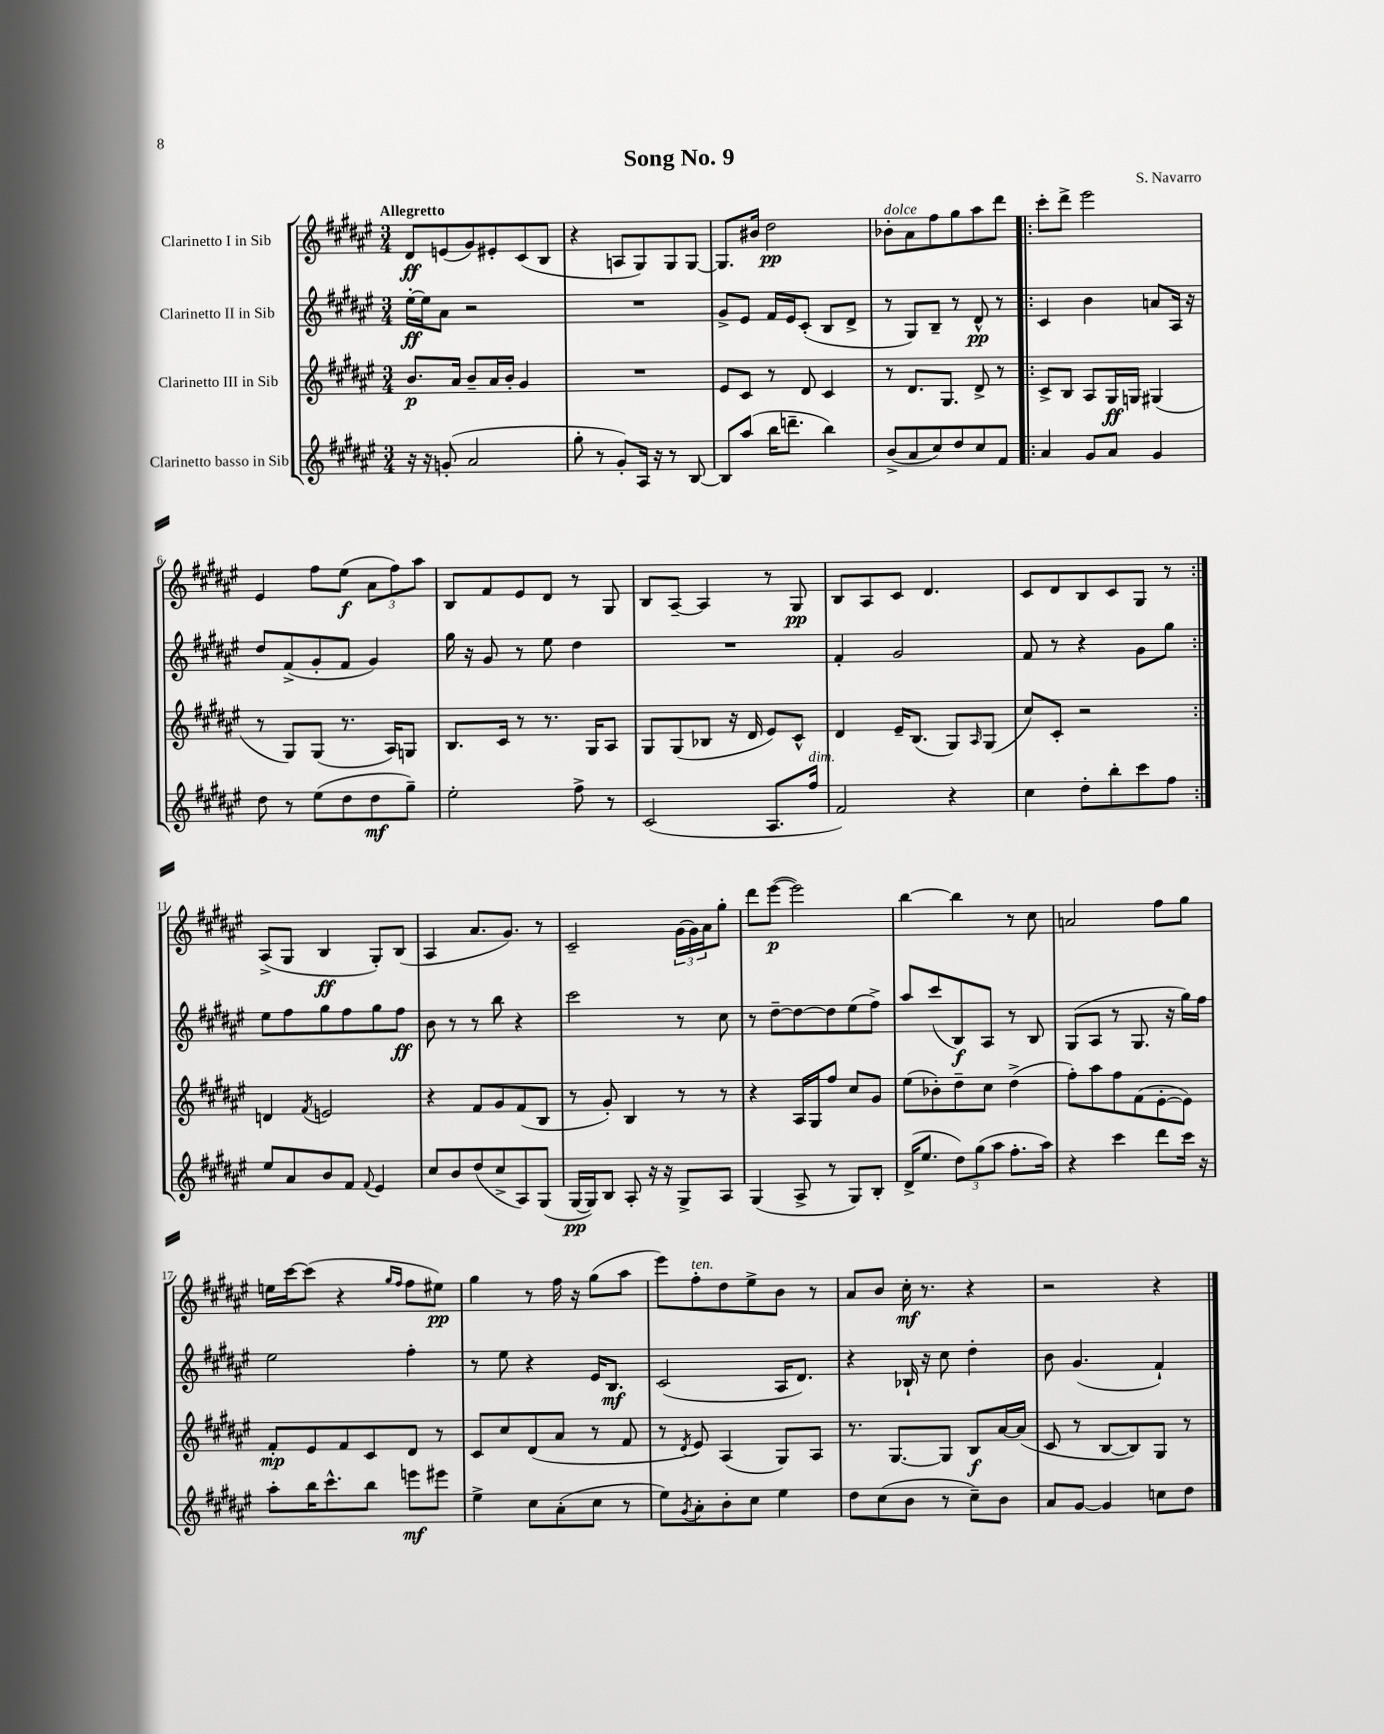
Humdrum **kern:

**kern	**kern	**kern	**kern
*staff4	*staff3	*staff2	*staff1
*clefG2	*clefG2	*clefG2	*clefG2
*k[f#c#g#d#a#e#]	*k[f#c#g#d#a#e#]	*k[f#c#g#d#a#e#]	*k[f#c#g#d#a#e#]
*M3/4	*M3/4	*M3/4	*M3/4
16r	8.b	[16ee#'	8d#
16r	.	16ee#]	.
(8g'	.	8a#	(8e
.	16a#	.	.
2a#	8b~	2r	8g#)
.	16a#	.	8e#'
.	16b'	.	.
.	4g#	.	(8c#
.	.	.	8B
=	=	=	=
8gg#'	2.r	2.r	4r
8r	.	.	.
8g#')	.	.	8A
16A#	.	.	8G#)
16r	.	.	.
8r	.	.	8G#
[8B	.	.	[8G#
=	=	=	=
8B]	8e#	8g#^	8.G#]
(8aa#	8c#	8e#	.
.	.	.	16b#
16bb	8r	16f#	2dd#
8.ddd~	.	16e#	.
.	8d#	(8c#'	.
4bb)	4c#	8B	.
.	.	8d#^	.
=	=	=	=
(8b^	8r	8r	8b-'
8a#	8.d#	8G#)	8a#
8cc#)	.	8B~	8ff#
.	8.G#	.	.
8dd#	.	8r	8gg#
8cc#	8d#^	8d#^^	8aa#
8f#	8r	8r	8ddd#
=!|:	=!|:	=!|:	=!|:
4a#	8c#^	4c#	8ccc#'
.	8B	.	8ddd#^
8g#	8A#	4b	2eee#
8a#	16G#	.	.
.	16G	.	.
4g#	(4G#	8a	.
.	.	16A#	.
.	.	16r	.
=	=	=	=
8dd#	8r	8dd#	4e#
8r	8G#)	(8f#^	.
(8ee#	(8G#	8g#'	8ff#
8dd#	8.r	8f#	(8ee#
8dd#	.	4g#)	12a#
.	16A#)	.	.
.	.	.	12ff#)
8gg#~)	8G	.	.
.	.	.	12aa#
=	=	=	=
2ee#'	8.B	16gg#	8B
.	.	16r	.
.	.	8g#	8f#
.	16c#	.	.
.	8r	8r	8e#
.	8.r	8ee#	8d#
8ff#^	.	4dd#	8r
.	16G#	.	.
8r	8A#	.	8G#
=	=	=	=
(2c#	8G#	2.r	8B
.	(8G#	.	[8A#~
.	8B-	.	4A#]
.	16r	.	.
.	16d#	.	.
8.A#	8e#)	.	8r
.	8c#^^	.	8G#
16ff#	.	.	.
=	=	=	=
2f#)	4d#	4f#'	8B
.	.	.	8A#
.	16e#~	2g#	8c#
.	(8.B	.	.
.	.	.	4.d#
4r	8G#)	.	.
.	16qqA#	.	.
.	(8G#	.	.
=	=	=	=
4cc#	8cc#)	8f#	8c#
.	8c#'	8r	8d#
8dd#'	2r	4r	8B
8bb'	.	.	8c#
8ccc#	.	8g#	8G#
8ff#	.	8gg#	8r
=:|!	=:|!	=:|!	=:|!
8ee#	4d	8ee#	(8A#^
8a#	.	8ff#	8G#
.	8qf#	.	.
8b	2e	8gg#	4B
8f#	.	8ff#	.
8qqf#	.	.	.
4e#	.	8gg#	8G#')
.	.	8ff#	(8B
=	=	=	=
8cc#	4r	8b	4A#
8b	.	8r	.
(8dd#	8f#	8r	8.a#
8cc#^	8g#	8bb	.
.	.	.	8.g#)
8A#)	(8f#	4r	.
(8G#	8B	.	8r
=	=	=	=
[16G#	8r	2ccc#	2c#~
16G#])	.	.	.
8B	8g#')	.	.
8A#'	4B	.	.
16r	.	.	.
16r	.	.	.
8G#^	8r	8r	(24g#
.	.	.	24g#)
.	.	.	24a#
8A#	8r	8cc#	8gg#'
=	=	=	=
(4G#	4r	8r	8ddd#
.	.	[8dd#~	([8eee#
8A#^	16A#	8dd#_	2eee#])
.	16G#	.	.
8r	8ff#	8dd#]	.
8G#)	8cc#	(8ee#	.
8B'	8g#	8ff#^)	.
=	=	=	=
(16d#^	(8ee#	8aa#	[4bb
8.ee#	.	.	.
.	8b-')	(8ccc#	.
12dd#)	8dd#~	8B)	4bb]
(12gg#	.	.	.
.	8cc#	8A#	.
12aa#	.	.	.
8.ff#'	(4dd#^	8r	8r
.	.	8B	8cc#
16aa#)	.	.	.
=	=	=	=
4r	8ff#')	(8G#	2a
.	8aa#	8A#	.
4ccc#	8ff#	8r	.
.	(8f#	8.G#	.
8ddd#	[8e#'	.	8ff#
.	.	16r	.
16ccc#	8e#])	16gg#)	8gg#
16r	.	16ff#	.
=	=	=	=
8aa#'	8f#'	2ee#	16ee
.	.	.	[16ccc#
16bb	8e#	.	(8ccc#]
8.ccc#^^	.	.	.
.	8f#	.	4r
8bb	8c#	.	.
.	.	.	16qqgg#
.	.	.	16qqff#
8eee	8d#	4ff#'	8ff#
8eee#	8r	.	8ee#)
=	=	=	=
4ee#^	8c#	8r	4gg#
.	8cc#	8ee#	.
8cc#	(8d#	4r	8r
(8a#'	8a#	.	16ff#
.	.	.	16r
8cc#	8r	16e#	(8gg#
.	.	8.B	.
8r	8f#	.	8aa#
=	=	=	=
8ee#)	8r	(2c#	8eee#)
8qg#	8qd#	.	.
8a#'	8e#)	.	8ff#'
8b'	(4A#	.	8dd#
8cc#	.	.	8ee#^
4ee#	8G#)	16A#	8b
.	.	8.d#)	.
.	8A#	.	8r
=	=	=	=
8dd#	8.r	4r	8a#
(8cc#	.	.	8b
.	[8.G#	.	.
8b	.	16B-`	16cc#'
.	.	16r	8.r
8r	8G#]	8cc#	.
8cc#~)	8B	4dd#'	4r
8b	[16a#	.	.
.	(16a#]	.	.
=	=	=	=
8a#	8c#	8b	2r
[8g#	8r	(4.g#	.
4g#]	[8B	.	.
.	8B])	.	.
8cc	8G#	4f#`)	4r
8dd#	8r	.	.
==	==	==	==
*-	*-	*-	*-
